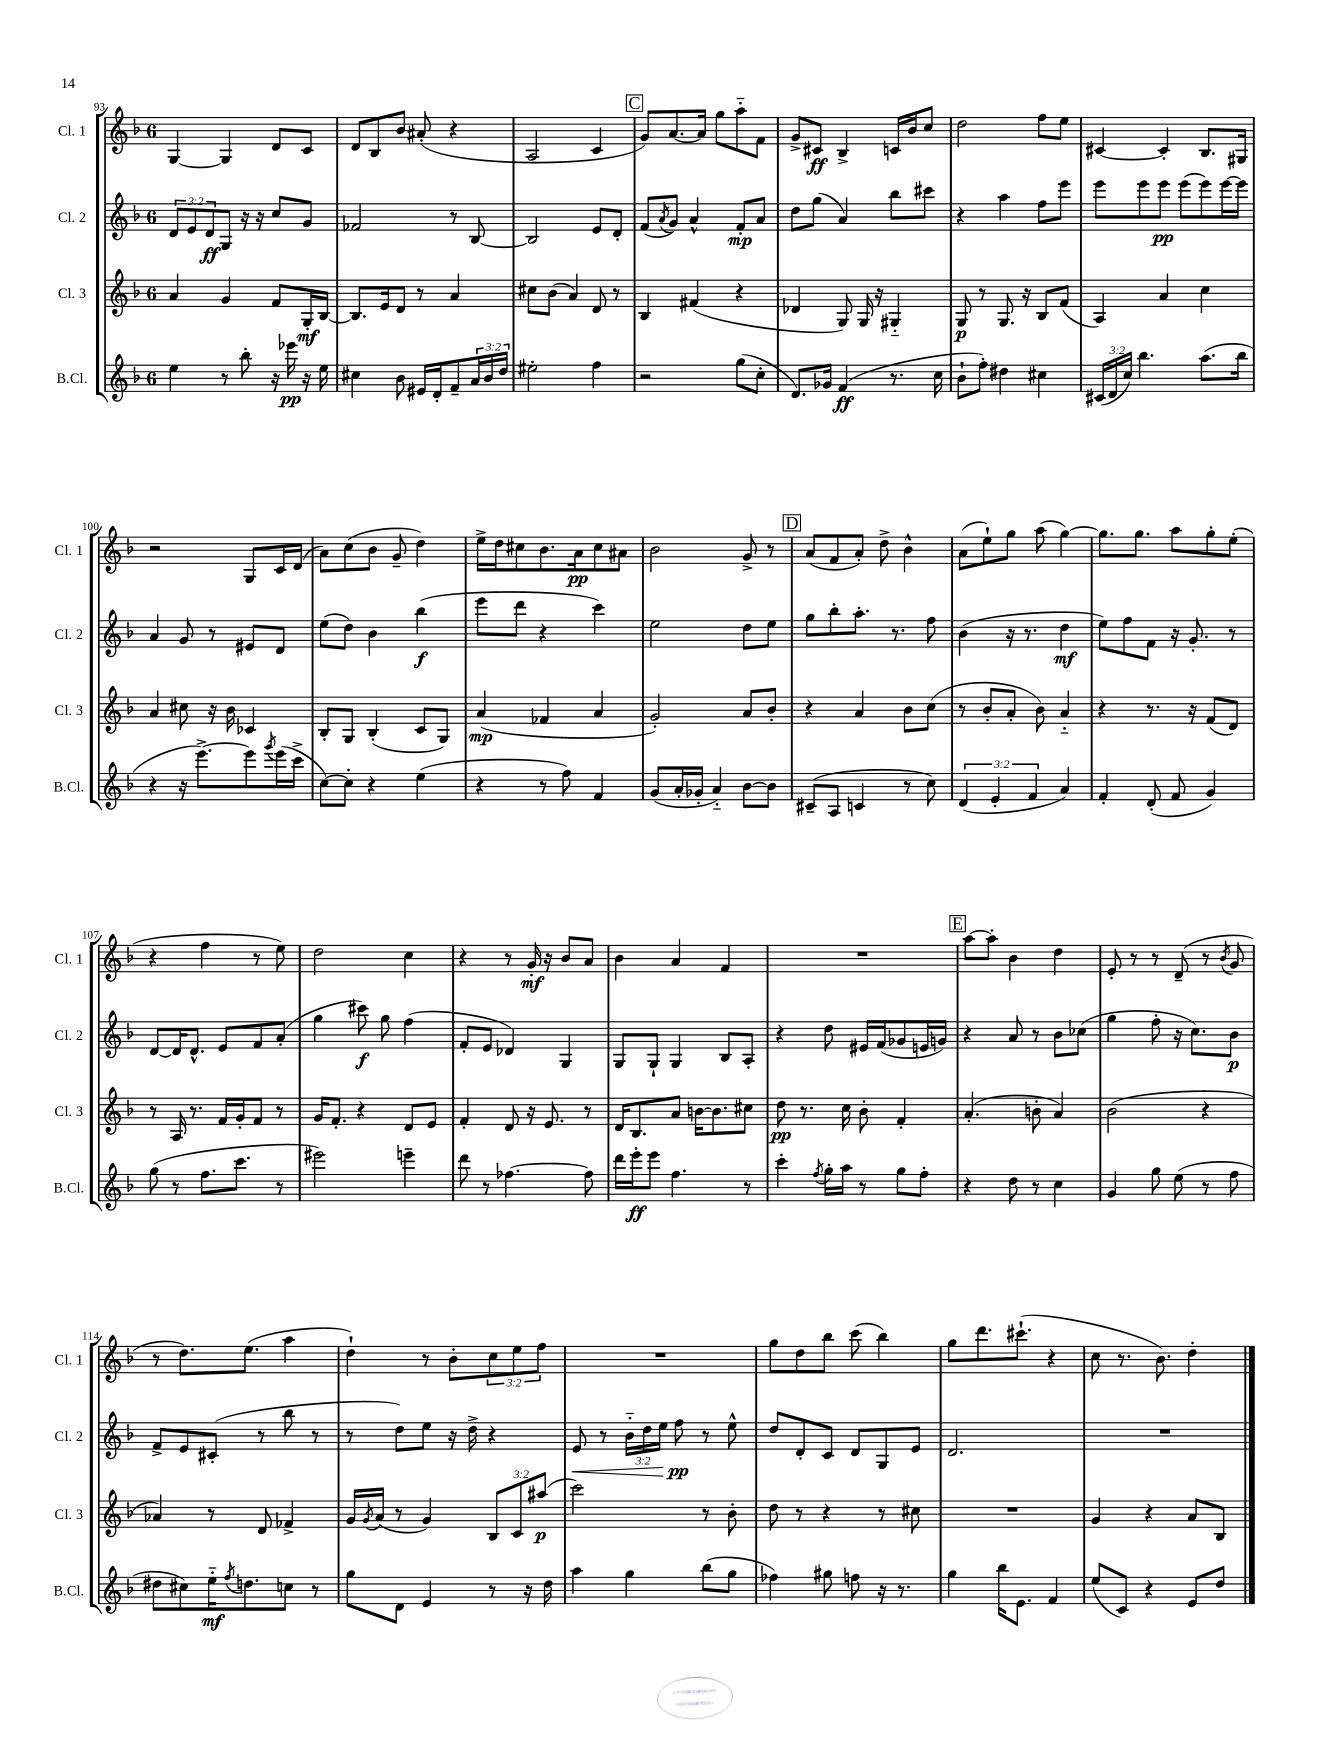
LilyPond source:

<<
\new StaffGroup <<
\new Staff = "s0" \with { instrumentName = "Cl. 1" shortInstrumentName = "Cl. 1" } {
    \clef treble \key f \major \once \override Staff.TimeSignature.style = #'single-digit \time 6/8 \override Staff.TupletNumber.text = #tuplet-number::calc-fraction-text
    g4~ g4 d'8 c'8 |
    d'8 bes8 bes'8 ais'8-.( r4 |
    a2 c'4 |
    \mark \markup { \box "C" } g'8) a'8.~ a'16 g''8 a''8-_ f'8 |
    g'8-> cis'8\ff bes4-> c'16 bes'16 c''8 |
    d''2 f''8 e''8 |
    cis'4~ cis'4-. bes8. gis16 |
    r2 g8 c'16 d'16( |
    a'8) c''8( bes'8 g'8-- d''4) |
    e''16-> d''16 cis''8 bes'8. a'16\pp cis''8 ais'8 |
    bes'2 g'8-> r8 |
    \mark \markup { \box "D" } a'8( f'8 a'8-.) d''8-> bes'4-^ |
    a'8( e''8-!) g''8 a''8( g''4~) |
    g''8. g''8. a''8 g''8-. e''8-.( |
    r4 f''4 r8 e''8) |
    d''2 c''4 |
    r4 r8 g'16-.\mf r16 bes'8 a'8 |
    bes'4 a'4 f'4 |
    R2. |
    \mark \markup { \box "E" } a''8~ a''8-. bes'4 d''4 |
    e'8-. r8 r8 d'8--( r8 \acciaccatura { bes'8 } g'8 |
    r8 d''8.) e''8.( a''4 |
    d''4-!) r8 bes'8-. \tuplet 3/2 { c''8 e''8 f''8 } |
    R2. |
    g''8 d''8 bes''8 c'''8( bes''4) |
    g''8 d'''8. cis'''8.-!( r4 |
    c''8 r8. bes'8.) d''4-. \bar "|." |
}
\new Staff = "s1" \with { instrumentName = "Cl. 2" shortInstrumentName = "Cl. 2" } {
    \clef treble \key f \major \once \override Staff.TimeSignature.style = #'single-digit \time 6/8 \override Staff.TupletNumber.text = #tuplet-number::calc-fraction-text
    \tuplet 3/2 { d'8 e'8 d'8\ff } g8 r16 r16 c''8 g'8 |
    fes'2 r8 bes8~ |
    bes2 e'8 d'8-. |
    \mark \markup { \box "C" } f'8( \acciaccatura { a'8 } g'8) a'4-^ f'8-.\mp a'8 |
    d''8 g''8( a'4) bes''8 cis'''8 |
    r4 a''4 f''8 e'''8 |
    e'''8 e'''8 e'''8\pp e'''8( e'''8) e'''16~ e'''16 |
    a'4 g'8 r8 eis'8 d'8 |
    e''8( d''8) bes'4 bes''4\f( |
    e'''8 d'''8 r4 c'''4) |
    e''2 d''8 e''8 |
    \mark \markup { \box "D" } g''8 bes''8-. a''8.-. r8. f''8 |
    bes'4( r16 r8. d''4\mf |
    e''8) f''8 f'8 r16 g'8.-. r8 |
    d'8~ d'16 d'8.-^ e'8 f'8 a'8-.( |
    g''4 cis'''8\f) g''8 f''4( |
    f'8-. e'8 des'4) g4 |
    g8 g8-! g4 bes8 a8-. |
    r4 d''8 eis'16 f'16( ges'8 e'16 g'16) |
    \mark \markup { \box "E" } r4 a'8 r8 bes'8 ces''8( |
    g''4 f''8-. r16 c''8.) bes'8\p |
    f'8-> e'8 cis'8-.( r8 bes''8 r8 |
    r8 d''8) e''8 r16 d''16-> r4 |
    e'8\< r8 \tuplet 3/2 { bes'16-_ d''16 e''16 } f''8\pp\! r8 e''8-^ |
    d''8 d'8-. c'8 d'8 g8 e'8 |
    d'2. |
    R2. \bar "|." |
}
\new Staff = "s2" \with { instrumentName = "Cl. 3" shortInstrumentName = "Cl. 3" } {
    \clef treble \key f \major \once \override Staff.TimeSignature.style = #'single-digit \time 6/8 \override Staff.TupletNumber.text = #tuplet-number::calc-fraction-text
    a'4 g'4 f'8 g16-.\mf bes16~ |
    bes8. e'16 d'8 r8 a'4 |
    cis''8 bes'8( a'4) d'8 r8 |
    \mark \markup { \box "C" } bes4 fis'4( r4 |
    des'4 g8) g16 r16 gis4-_ |
    g8\p r8 g8. r16 bes8 f'8( |
    a4) a'4 c''4 |
    a'4 cis''8 r16 bes'16 ces'4 |
    bes8-. g8 bes4-.( c'8 g8) |
    a'4\mp( fes'4 a'4 |
    g'2-.) a'8 bes'8-. |
    \mark \markup { \box "D" } r4 a'4 bes'8 c''8( |
    r8 bes'8-. a'8-. bes'8) a'4-_ |
    r4 r8. r16 f'8( d'8) |
    r8 a16 r8. f'16 g'16-. f'8 r8 |
    g'16 f'8.-. r4 d'8 e'8 |
    f'4-. d'8 r16 e'8. r8 |
    d'16 bes8. a'8 b'16~ b'8. cis''8 |
    d''8\pp r8. c''16 bes'8-. f'4-. |
    \mark \markup { \box "E" } a'4.-.( b'8-. a'4) |
    bes'2( r4 |
    aes'4) r8 d'8 fes'4-> |
    g'16 \acciaccatura { g'8 } a'16( r8 g'4) \tuplet 3/2 { bes8 c'8 ais''8\p( } |
    c'''2) r8 bes'8-. |
    d''8 r8 r4 r8 cis''8 |
    R2. |
    g'4 r4 a'8 bes8 \bar "|." |
}
\new Staff = "s3" \with { instrumentName = "B.Cl." shortInstrumentName = "B.Cl." } {
    \clef treble \key f \major \once \override Staff.TimeSignature.style = #'single-digit \time 6/8 \override Staff.TupletNumber.text = #tuplet-number::calc-fraction-text
    e''4 r8 bes''8-. r16 ees'''16\pp r16 e''16 |
    cis''4 bes'8 eis'16 d'16-. f'8-- \tuplet 3/2 { a'16 bes'16 d''16 } |
    eis''2-. f''4 |
    \mark \markup { \box "C" } r2 g''8( c''8-. |
    d'8.) ges'16 f'4\ff( r8. c''16 |
    bes'8-! f''8-.) dis''4 cis''4 |
    \tuplet 3/2 { cis'16( d'16 c''16) } bes''4. a''8.( bes''16 |
    r4 r16 e'''8.~->) e'''8 \acciaccatura { g'''8 } e'''16( c'''16-> |
    c''8~) c''8-. r4 e''4( |
    r4 r8 f''8) f'4 |
    g'8( a'16-. ges'16-. a'4-_) bes'8~ bes'8 |
    \mark \markup { \box "D" } cis'8--( a8 c'4 r8 c''8) |
    \tuplet 3/2 { d'4( e'4-. f'4 } a'4) |
    f'4-. d'8-.( f'8 g'4) |
    g''8( r8 f''8. c'''8. r8 |
    eis'''2) e'''4-- |
    d'''8 r8 fes''4.~ fes''8 |
    d'''16 e'''16-.\ff e'''8 f''4. r8 |
    c'''4-. \acciaccatura { f''8 } g''16-. a''16 r8 g''8 f''8-. |
    \mark \markup { \box "E" } r4 d''8 r8 c''4 |
    g'4 g''8 e''8( r8 f''8 |
    dis''8 cis''8) e''16-_\mf \acciaccatura { f''8 } d''8. c''8 r8 |
    g''8 d'8 e'4 r8 r16 d''16 |
    a''4 g''4 bes''8( g''8 |
    fes''4) gis''8 f''8 r16 r8. |
    g''4 bes''16 e'8. f'4 |
    e''8( c'8) r4 e'8 d''8 \bar "|." |
}
>>
>>
\layout { \context { \Score currentBarNumber = #93 } }
